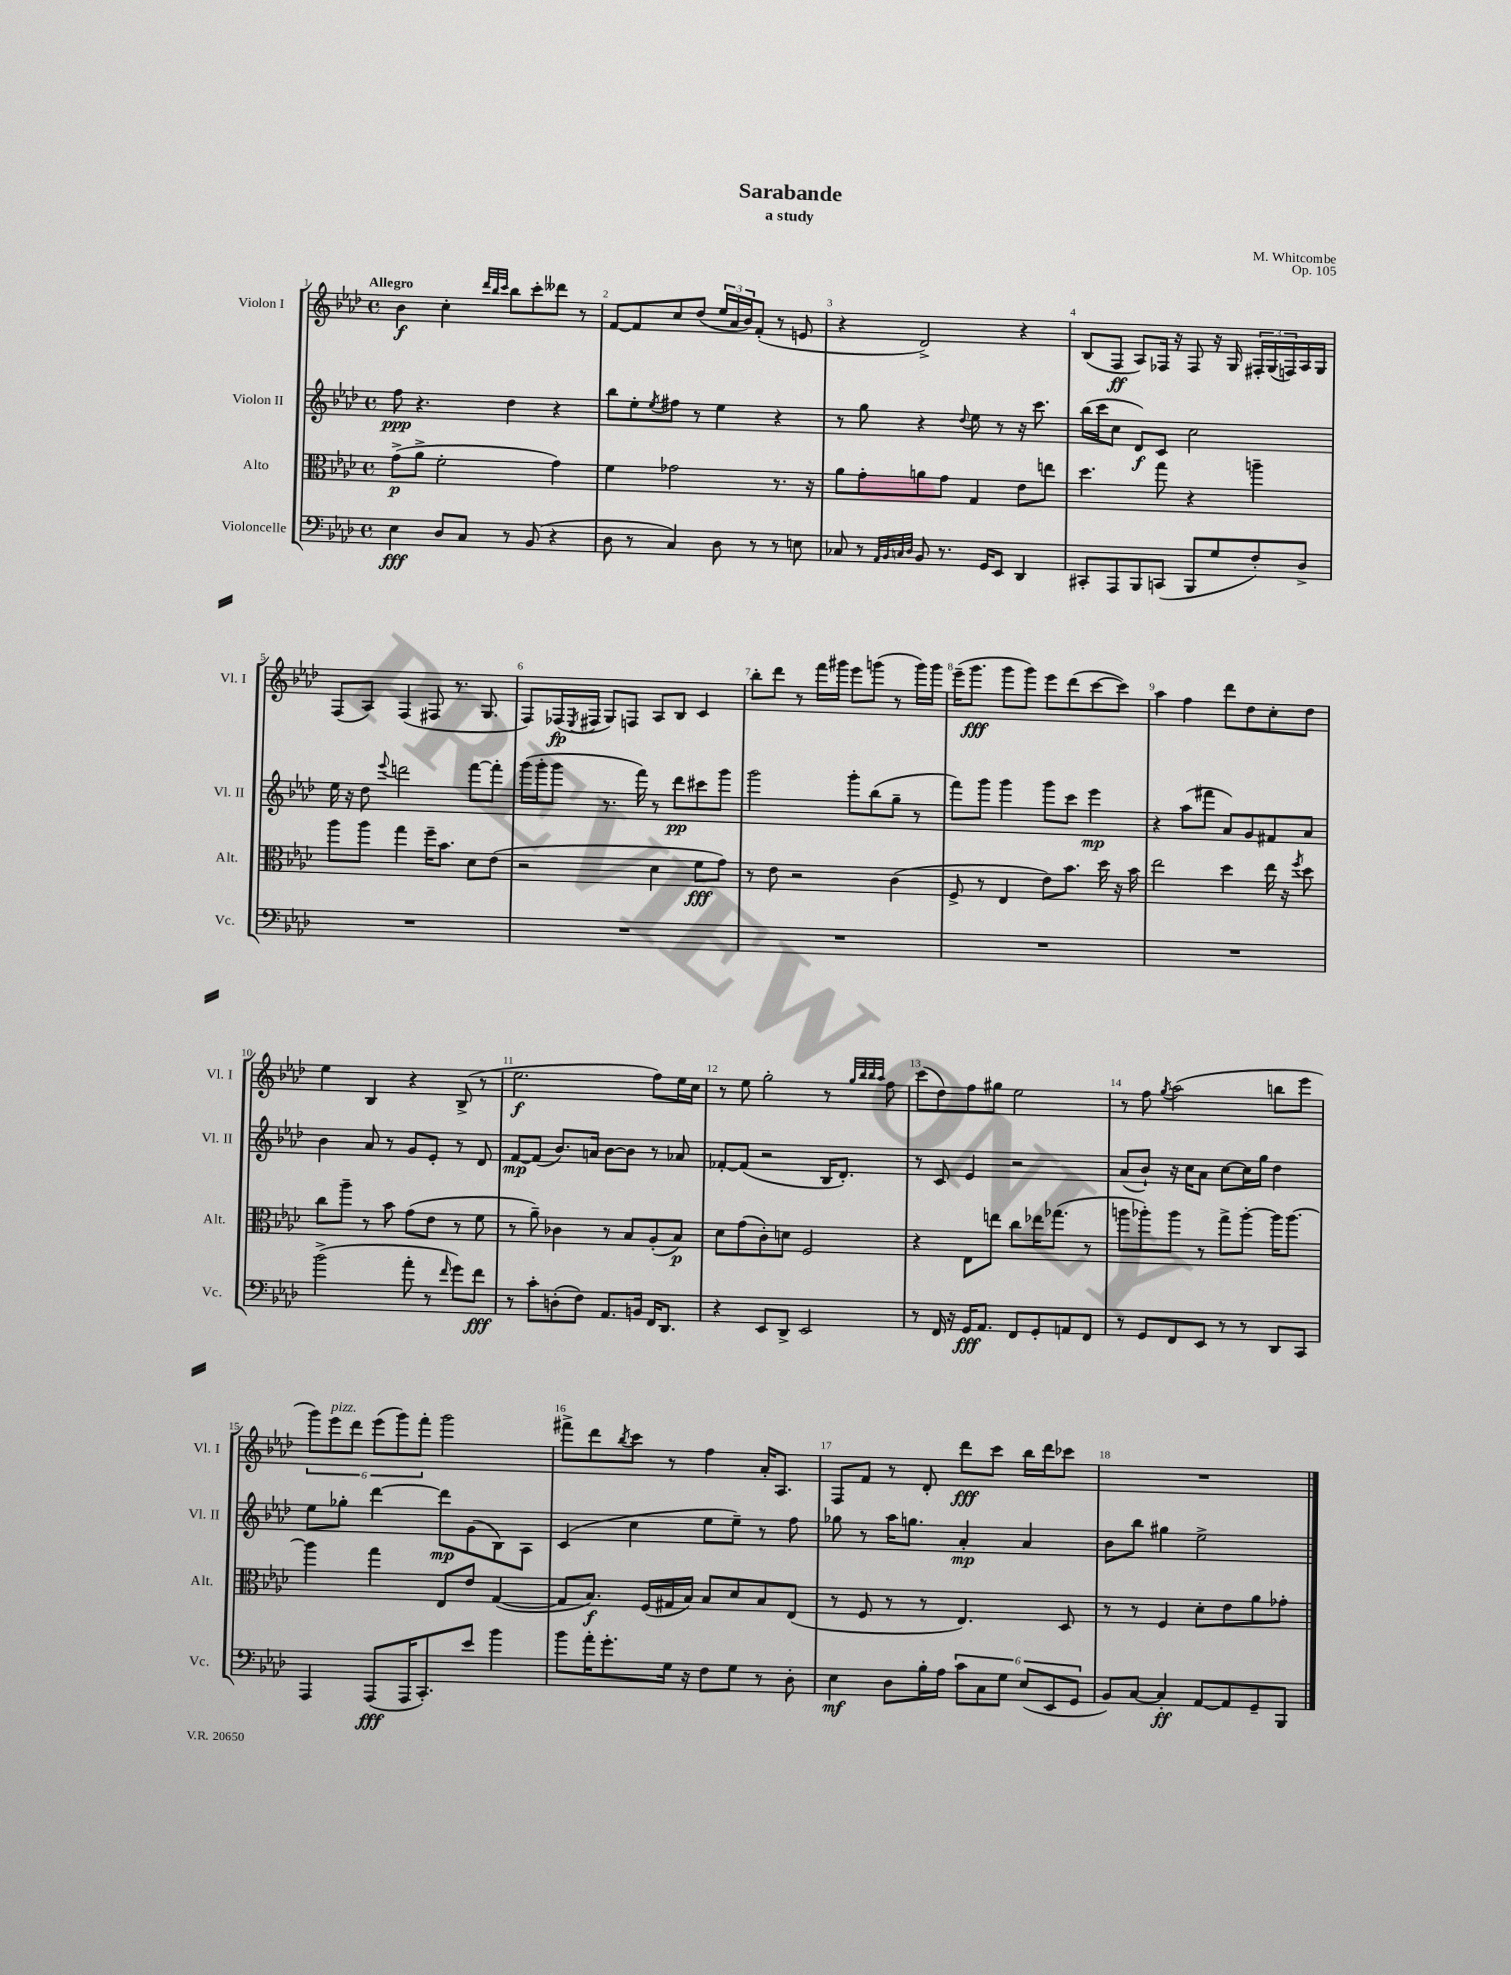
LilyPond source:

\header { title = "Sarabande" composer = "M. Whitcombe" subtitle = "a study" opus = "Op. 105" }
<<
\new StaffGroup <<
\new Staff = "s0" \with { instrumentName = "Violon I" shortInstrumentName = "Vl. I" } {
    \clef treble \key aes \major \defaultTimeSignature \time 4/4 \tempo "Allegro"
    bes'4\f c''4-. \grace { des'''32 bes''32 c'''32 } bes''8 c'''8-. deses'''8 r8 |
    f'8~ f'8 c''8 des''8( \tuplet 3/2 { ees''16 aes'16 bes'16) } f'8-.( r8 e'8 |
    r4 des'2->) r4 |
    bes8( f8\ff aes8) fes16 r16 fes8 r16 g16 \tuplet 3/2 { fis16-. g16( f16) } aes16 g16 |
    f8( aes8) f4( fis8 r8. g8. |
    f8) fes16\fp( \acciaccatura { ees8 } fis16 g8) f8 aes8 bes8 c'4 |
    bes''8-. des'''8 r8 f'''16 gis'''16 ees'''8 g'''8( r8 g'''16) g'''16 |
    ees'''16--( g'''8.\fff g'''8 g'''8) ees'''8 des'''8( c'''8~ c'''8) |
    aes''4 f''4 des'''8 des''8 c''8-. des''8 |
    ees''4 bes4 r4 bes8->( r8 |
    ees''2.\f f''8) ees''16 c''16 |
    r8 ees''8 g''2-. r8 \grace { g''32 bes''32 bes''32 aes''32 } f''8 |
    c'''8( des''8) f''8 gis''8 ees''2 |
    r8 f''8 \acciaccatura { g''8 } aes''2( b''8 ees'''8 |
    \tuplet 6/4 { g'''8) ees'''8^\markup { \italic "pizz." } des'''8 ees'''8( g'''8) f'''8-. } g'''2 |
    fis'''8-> des'''8 \acciaccatura { bes''8 } c'''8 r8 f''4 aes'16-. aes8. |
    f8 f'8 r8 des'8-. des'''8\fff c'''8 bes''16 des'''16 ces'''8 |
    R1 \bar "|." |
}
\new Staff = "s1" \with { instrumentName = "Violon II" shortInstrumentName = "Vl. II" } {
    \clef treble \key aes \major \defaultTimeSignature \time 4/4
    f''8\ppp r4. des''4 r4 |
    bes''8 ees''8-. \acciaccatura { ees''8 } fis''8 r8 ees''4 r4 |
    r8 g''8 r4 \appoggiatura { des''8 } ees''8 r8 r16 c'''8. |
    bes''16( c'''16 c''8 des'8\f) c'8 c''2 |
    ees''16 r16 des''8 \appoggiatura { ees'''8 } d'''2 f'''8~ f'''8-. |
    g'''16( g'''16-. g'''8 r8. f'''16) r8 des'''8\pp cis'''8 g'''8 |
    g'''2 g'''8-. bes''8( g''8-- r8 |
    f'''8) g'''8 g'''4 g'''8 c'''8 ees'''4\mp |
    r4 aes''8( fis'''8 aes'8) g'8 fis'8 aes'8 |
    bes'4 aes'8 r8 g'8 ees'8-. r8 des'8 |
    f'8~\mp f'8( bes'8.) a'16 bes'8~ bes'8 r8 aes'8 |
    fes'8~-. fes'8( r2 bes16 des'8.-.) |
    r8 c'8 ees'4 r2 |
    aes'8( bes'8-!) r16 c''16 aes'8 c''8~ c''16 g''16 des''4 |
    ees''8 ges''8-. des'''4~ des'''8\mp g'8( bes8) aes8 |
    c'4( c''4 ees''8 ees''8--) r8 f''8 |
    ges''8 r8 aes''16 g''8. aes'4-.\mp aes'4 |
    bes'8 bes''8 gis''4 ees''2-> \bar "|." |
}
\new Staff = "s2" \with { instrumentName = "Alto" shortInstrumentName = "Alt." } {
    \clef alto \key aes \major \defaultTimeSignature \time 4/4
    g'8->\p( aes'8-> f'2-. g'4) |
    f'4 ges'2 r8. r16 |
    aes'8 g'8-. a'8 g'8 g4 ees'8 e''8 |
    des''4. g''8 r4 a''4-- |
    aes''8 aes''8 g''4 f''16-- bes'8. des'8 ees'8( |
    r2 des'4 f'8\fff g'8) |
    r8 ees'8 r2 c'4( |
    f8-> r8 ees4 ees'8) bes'8. des''16 r16 bes'16 |
    ees''2 des''4 ees''16 r16 \acciaccatura { f''8 } des''8 |
    c''8 aes''8-- r8 bes'8 g'8( ees'8 r8 f'8 |
    r8 aes'8--) ces'4 r8 bes8 aes8-.( bes8\p) |
    des'8 g'8( c'8-.) d'8 f2 |
    r4 ees8 e''8 c''8 ees''16 ges''8.( r8 |
    a''8 aes''8-.) aes''8 r8 g''8-> aes''8~-. aes''16 aes''8.~ |
    aes''4 g''4 ees8 ees'8 g4~( |
    g8 bes8.\f) f16( gis16 bes16) bes8 des'8 bes8 ees8( |
    r8 f8 r8 r8 ees4.) des8 |
    r8 r8 f4 des'8-. ees'8 aes'8 ges'8-. \bar "|." |
}
\new Staff = "s3" \with { instrumentName = "Violoncelle" shortInstrumentName = "Vc." } {
    \clef bass \key aes \major \defaultTimeSignature \time 4/4
    ees4\fff des8 c8 r8 bes,8( r4 |
    des8 r8 c4) des8 r8 r8 e8 |
    ces8 r8 \grace { aes,32 bes,32 c32 des32 } bes,8 r8. g,16 ees,8 des,4 |
    cis,8-. aes,,8 bes,,8 c,8( bes,,8 g8 f8-.) des8-> |
    R1 |
    R1 |
    R1 |
    R1 |
    R1 |
    bes'2->( aes'8-. r8 \grace { f'16 } g'8) f'8\fff |
    r8 c'8-. d8-.( f8) aes,8. b,16 f,16 des,8. |
    r4 ees,8 des,8-> ees,2 |
    r8 f,16 r16 g,16\fff aes,8. f,8 g,8-. a,8 f,8 |
    r8 g,8 f,8 ees,8 r8 r8 des,8 c,8 |
    aes,,4 aes,,8\fff( aes,,16 c,8.-.) ees'8 bes'4 |
    bes'8 aes'16-. g'8.-. g16 r16 f8 g8 r8 des8-. |
    ees4\mf des8 bes16-. aes16 \tuplet 6/4 { c'8 c8 g8 ees8( ees,8 g,8 } |
    bes,8) c8~ c4-.\ff aes,8~ aes,8 g,8-- bes,,8 \bar "|." |
}
>>
>>
\layout { \context { \Score \override BarNumber.break-visibility = ##(#f #t #t) barNumberVisibility = #all-bar-numbers-visible } }
